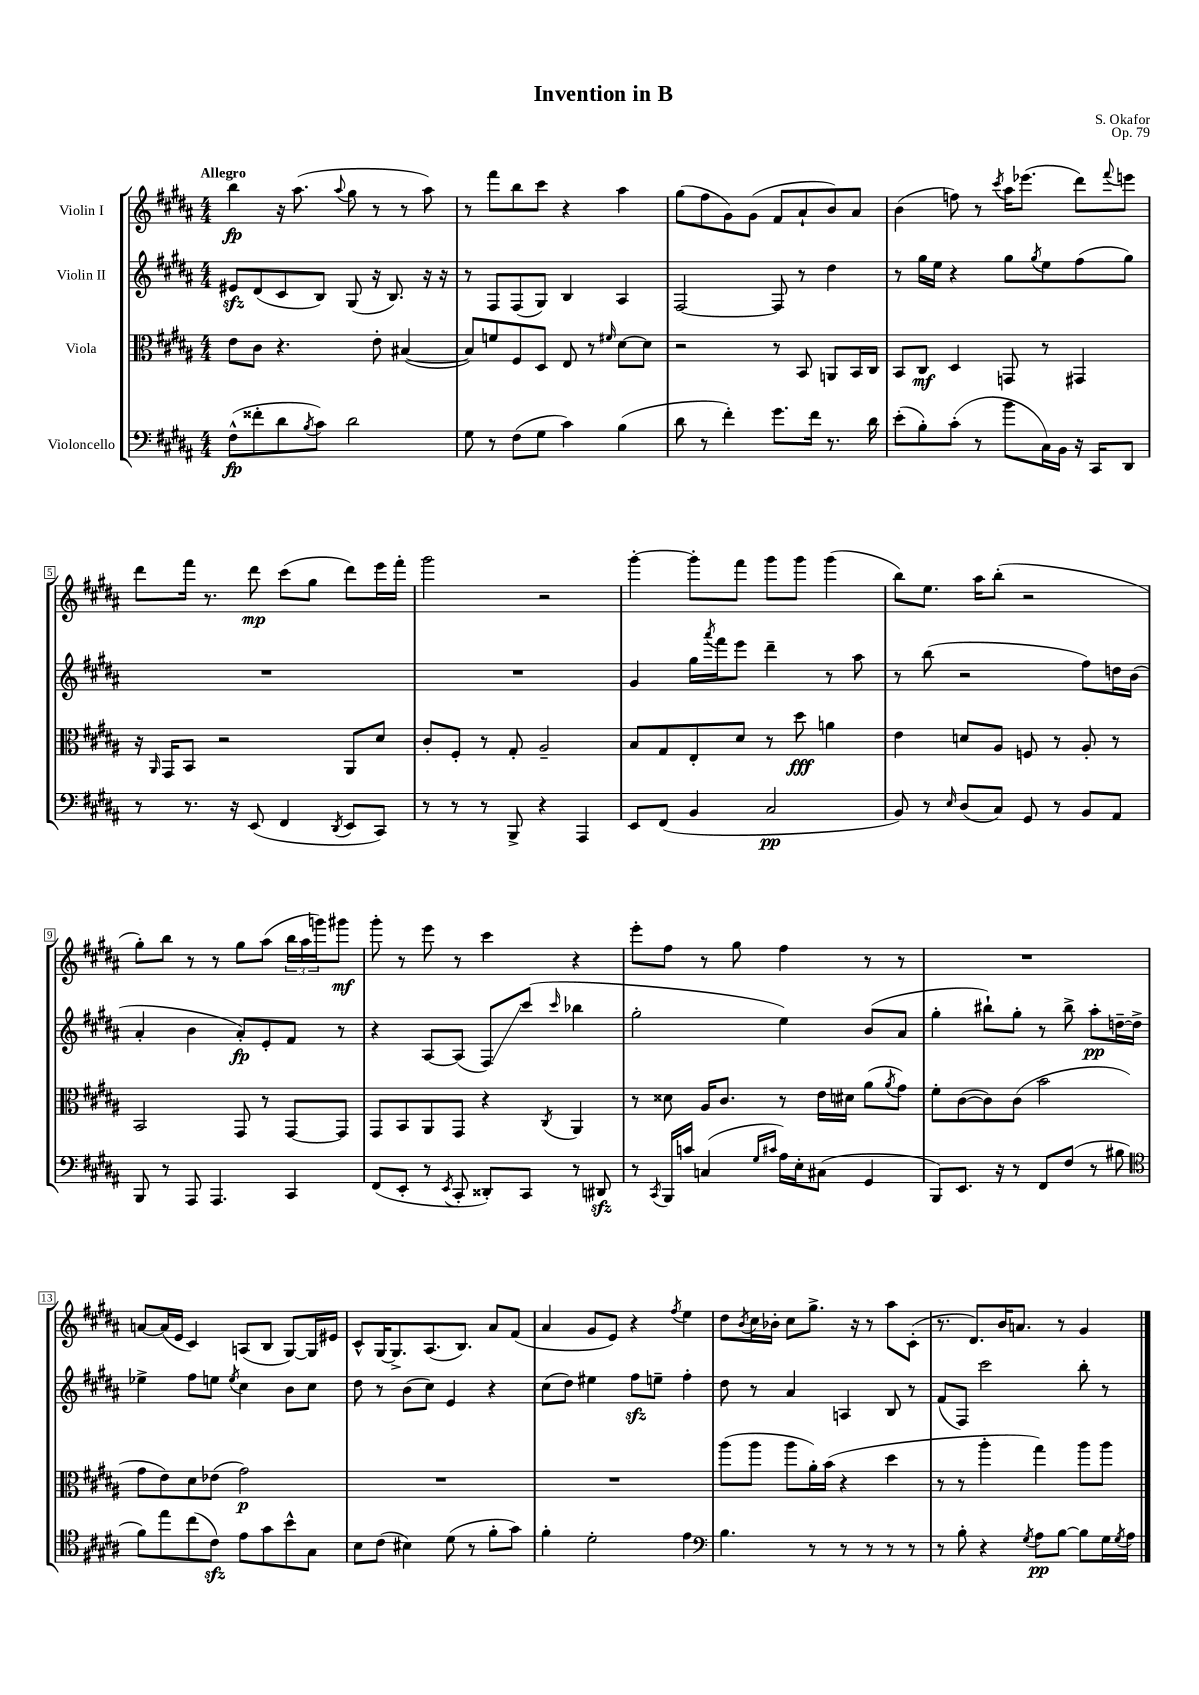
\header { title = "Invention in B" composer = "S. Okafor" opus = "Op. 79" }
<<
\new StaffGroup <<
\new Staff = "s0" \with { instrumentName = "Violin I" } {
    \clef treble \key b \major \numericTimeSignature \time 4/4 \tempo "Allegro"
    b''4\fp r16 ais''8.( \appoggiatura { ais''8 } gis''8 r8 r8 ais''8) |
    r8 fis'''8 b''8 cis'''8 r4 ais''4 |
    gis''8( fis''8 gis'8) gis'8( fis'8 ais'8-! b'8) ais'8 |
    b'4( f''8) r8 \acciaccatura { cis'''8 } ais''16 ees'''8.( dis'''8) \appoggiatura { fis'''8 } e'''8 |
    dis'''8 fis'''16 r8. dis'''8\mp cis'''8( gis''8 dis'''8) e'''16 fis'''16-. |
    gis'''2 r2 |
    gis'''4~-. gis'''8-. fis'''8 gis'''8 gis'''8 gis'''4( |
    b''8) e''8. ais''16 b''8-.( r2 |
    gis''8-.) b''8 r8 r8 gis''8 ais''8( \tuplet 3/2 { b''16 ais''16 g'''16) } gis'''8\mf |
    gis'''8-. r8 e'''8 r8 cis'''4 r4 |
    e'''8-. fis''8 r8 gis''8 fis''4 r8 r8 |
    R1 |
    a'8~ a'16( e'16 cis'4) a8( b8 gis8~) gis16 eis'16 |
    cis'8-^ gis16~ gis8.-> ais8.( b8.) ais'8 fis'8( |
    ais'4 gis'8 e'8) r4 \acciaccatura { fis''8 } e''4 |
    dis''8 \acciaccatura { b'8 } cis''16 bes'16-. cis''8 gis''8.-> r16 r8 ais''8 cis'8-.( |
    r8. dis'8.) b'16 a'8. r8 gis'4 \bar "|." |
}
\new Staff = "s1" \with { instrumentName = "Violin II" } {
    \clef treble \key b \major \numericTimeSignature \time 4/4
    eis'8\sfz dis'8( cis'8 b8) gis8( r16 b8.) r16 r16 |
    r8 fis8 fis8( gis8) b4 ais4 |
    fis2~ fis8 r8 dis''4 |
    r8 gis''16 e''16 r4 gis''8 \acciaccatura { gis''8 } e''8 fis''8( gis''8) |
    R1 |
    R1 |
    gis'4 gis''16 \acciaccatura { ais'''8 } fis'''16 e'''8 dis'''4-- r8 ais''8 |
    r8 b''8( r2 fis''8) d''16 b'16( |
    ais'4-. b'4 ais'8-.\fp) e'8-. fis'8 r8 |
    r4 ais8~ ais8( fis8\glissando) cis'''8( \grace { cis'''16 } bes''4 |
    gis''2-. e''4) b'8( ais'8 |
    gis''4-. bis''8-!) gis''8-. r8 bis''8-> ais''8-.\pp d''16~-- d''16-> |
    ees''4-> fis''8 e''8 \acciaccatura { e''8 } cis''4 b'8 cis''8 |
    dis''8 r8 b'8( cis''8) e'4 r4 |
    cis''8( dis''8) eis''4 fis''8\sfz e''8-- fis''4-. |
    dis''8 r8 ais'4 a4 b8 r8 |
    fis'8( fis8) cis'''2 b''8-. r8 \bar "|." |
}
\new Staff = "s2" \with { instrumentName = "Viola" } {
    \clef alto \key b \major \numericTimeSignature \time 4/4
    e'8 cis'8 r4. e'8-. bis4~( |
    bis8) f'8 fis8 dis8 e8 r8 \grace { fis'16 } dis'8~ dis'8 |
    r2 r8 b,8 a,8 b,16 cis16 |
    b,8 cis8\mf dis4 g,8 r8 gis,4 |
    r16 \grace { ais,16 } gis,16 b,8 r2 ais,8 dis'8 |
    cis'8-. fis8-. r8 gis8-. ais2-- |
    b8 gis8 e8-. dis'8 r8 dis''8\fff a'4 |
    e'4 d'8 ais8 f8 r8 ais8-. r8 |
    b,2 gis,8 r8 gis,8~ gis,8 |
    gis,8 b,8 ais,8 gis,8 r4 \acciaccatura { cis8 } ais,4 |
    r8 disis'8 ais16 cis'8. r8 e'16 dis'16 ais'8( \acciaccatura { ais'8 } gis'8) |
    fis'8-. cis'8~( cis'8) cis'8( b'2 |
    gis'8 e'8) dis'8 ees'8( gis'2\p) |
    R1 |
    R1 |
    ais''8( ais''8 ais''8 ais'16-.) b'16( r4 dis''4 |
    r8 r8 ais''4-. gis''4) ais''8 ais''8 \bar "|." |
}
\new Staff = "s3" \with { instrumentName = "Violoncello" } {
    \clef bass \key b \major \numericTimeSignature \time 4/4
    fis8-^\fp( fisis'8-. dis'8 \acciaccatura { b8 } cis'8) dis'2 |
    gis8 r8 fis8( gis8 cis'4) b4( |
    dis'8 r8 fis'4-.) gis'8. fis'16 r8. dis'16 |
    e'8-.( b8-.) cis'8-.( r8 b'8 cis16) b,16 r16 cis,16 dis,8 |
    r8 r8. r16 e,8( fis,4 \acciaccatura { dis,8 } e,8 cis,8) |
    r8 r8 r8 b,,8-> r4 ais,,4 |
    e,8 fis,8( b,4 cis2\pp |
    b,8) r8 \grace { e16 } dis8( cis8) gis,8 r8 b,8 ais,8 |
    b,,8 r8 ais,,8 ais,,4. cis,4 |
    fis,8( e,8-. r8 \acciaccatura { e,8 } cis,8-. disis,8-.) cis,8 r8 dis,8\sfz |
    r8 \acciaccatura { cis,8 } b,,16 c'16 c4( \grace { gis16 cis'16 } ais16) e16-. cis8( gis,4 |
    b,,8) e,8. r16 r8 fis,8 fis8( r8 bis8 |
    \clef tenor fis'8) e''8 cis''8( cis'8\sfz) e'8 gis'8 b'8-^ gis8 |
    b8 cis'8( bis4) dis'8( r8 fis'8-. gis'8) |
    fis'4-. dis'2-. e'4 |
    \clef bass b4. r8 r8 r8 r8 r8 |
    r8 b8-. r4 \acciaccatura { gis8 } ais8\pp b8~ b8 gis16 \acciaccatura { gis8 } ais16 \bar "|." |
}
>>
>>
\layout { \context { \Score \override BarNumber.stencil = #(make-stencil-boxer 0.1 0.3 ly:text-interface::print) } }
